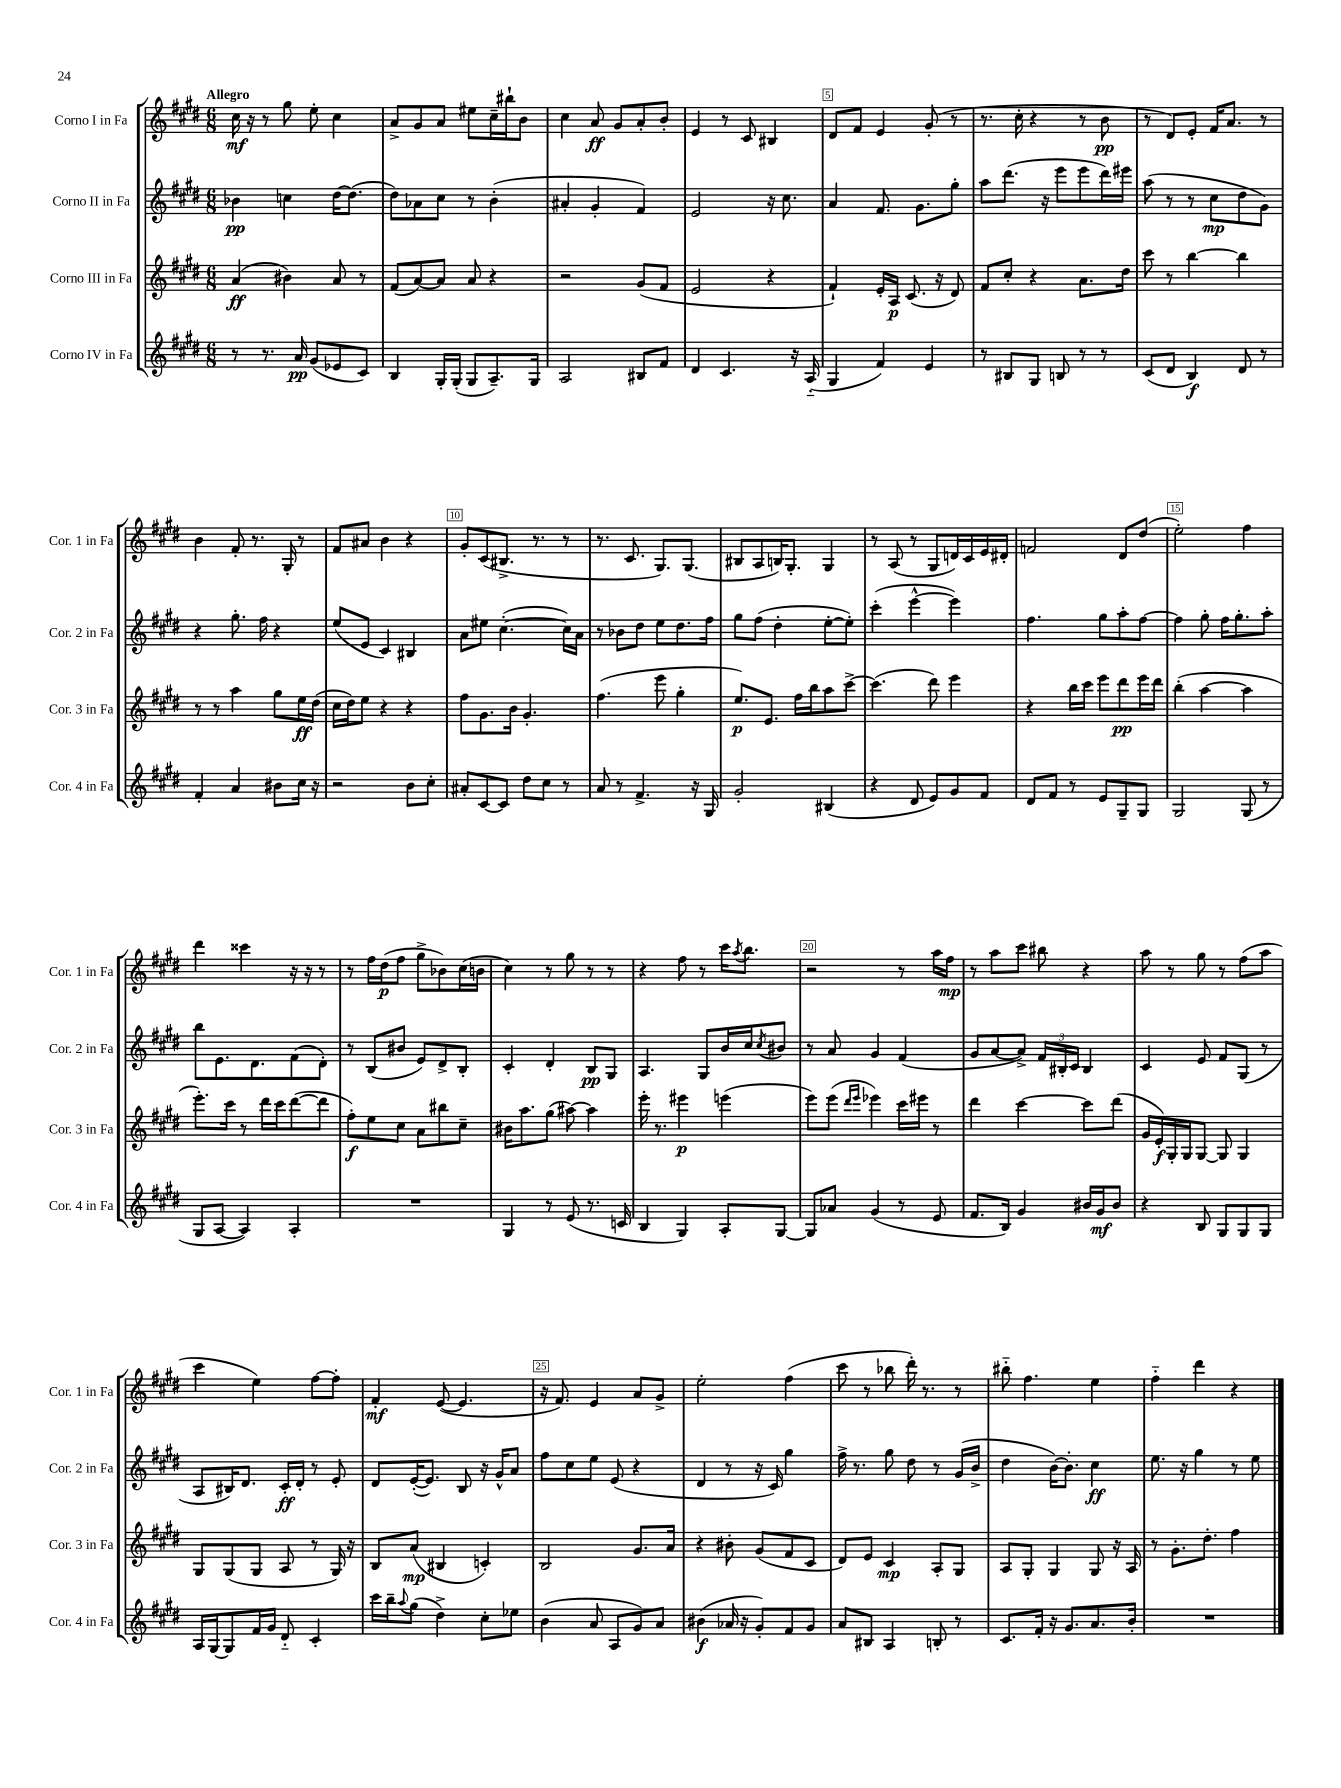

**kern	**kern	**kern	**kern
*staff4	*staff3	*staff2	*staff1
*clefG2	*clefG2	*clefG2	*clefG2
*k[f#c#g#d#]	*k[f#c#g#d#]	*k[f#c#g#d#]	*k[f#c#g#d#]
*M6/8	*M6/8	*M6/8	*M6/8
8r	(4a/	4b-\	16cc#\
.	.	.	16r
8.r	.	.	8r
.	4b#\)	4cc\	8gg#\
16a/	.	.	.
(8g#/L	.	.	8ee'\
8e-/	8a/	[16dd#\LK	4cc#\
.	.	(8.dd#\]J	.
8c#/J)	8r	.	.
=	=	=	=
4B/	(8f#/L	8dd#\L)	8a^/L
.	[8a/)	8a-\	8g#/
16G#'/LL	8a/]J	8cc#\J	8a/J
(16G#'/JJ	.	.	.
8G#/L	8a/	8r	8ee#\L
8.A~/)	4r	(4b'\	16cc#~\L
.	.	.	16bb#`\J
.	.	.	8b\J
16G#/Jk	.	.	.
=	=	=	=
2A/	2r	4a#'/	4cc#\
.	.	4g#'/	8a/
.	.	.	8g#/L
8B#/L	(8g#/L	4f#/)	8a'/
8f#/J	8f#/J	.	8b'/J
=	=	=	=
4d#/	2e/	2e/	4e/
4.c#/	.	.	8r
.	.	.	8c#/
.	4r	16r	4B#/
.	.	8.cc#\	.
16r	.	.	.
(16A'~/	.	.	.
=	=	=	=
4G#/	4f#`/)	4a/	8d#/L
.	.	.	8f#/J
4f#/)	16e'/LL	8.f#/	4e/
.	16A/JJ	.	.
.	(8.c#/	.	.
.	.	8.g#\L	.
4e/	.	.	(8g#'/
.	16r	.	.
.	8d#/)	8gg#'\J	8r
=	=	=	=
8r	8f#/L	8aa\L	8.r
8B#/L	8cc#'/J	(8.ddd#\J	.
.	.	.	16cc#'\
8G#/J	4r	.	4r
.	.	16r	.
8B/	.	8eee\L	.
8r	8.a\L	8eee\	8r
8r	.	16ddd#\L)	8b\
.	16dd#\Jk	16eee#\JJ	.
=	=	=	=
(8c#/L	8ccc#\	(8aa\	8r
8d#/J	8r	8r	8d#/L)
4B/)	[4bb\	8r	8e'/J
.	.	8cc#\L	16f#/LK
.	.	.	8.a/J
8d#/	4bb\]	8dd#\	.
8r	.	8g#\J)	8r
=	=	=	=
4f#'/	8r	4r	4b\
.	8r	.	.
4a/	4aa\	8.gg#'\	8f#'/
.	.	.	8.r
.	.	16ff#\	.
8b#\L	8gg#\L	4r	.
.	.	.	16G#'/
16cc#\Jk	16ee\L	.	8r
16r	(16dd#\JJ	.	.
=	=	=	=
2r	16cc#\LL	(8ee/L	8f#/L
.	16dd#\J)	.	.
.	8ee\J	8e/J	8a#/J
.	4r	4c#/)	4b\
8b\L	4r	4B#/	4r
8cc#'\J	.	.	.
=	=	=	=
8a#'/L	8ff#\L	8a\L	8g#'/L
[8c#/	8.g#\	8ee#\J	(8c#/
8c#/]J	.	([4.cc#'\	8.B#^/J
.	16b\Jk	.	.
8dd#\L	4.g#'/	.	.
.	.	.	8.r
8cc#\J	.	.	.
8r	.	16cc#\]LL)	8r
.	.	16a\JJ	.
=	=	=	=
8a/	(4.ff#\	8r	8.r
8r	.	8b-\L	.
.	.	.	8.c#/
4.f#^/	.	8dd#\J	.
.	8eee\	8ee\L	8.G#/L)
.	4gg#'\	8.dd#\	.
.	.	.	(8.G#/J
16r	.	.	.
16G#/	.	16ff#\Jk	.
=	=	=	=
2g#'/	8.ee/L)	8gg#\L	8B#/L
.	.	(8ff#\J	8A/
.	8.e/J	.	.
.	.	4dd#'\	16B/K)
.	.	.	8.G#'/J
.	16ff#\LL	.	.
.	16bb\J	.	.
(4B#/	8aa\	[8ee'\L	4G#/
.	[8ccc#^\J	8ee'\]J)	.
=	=	=	=
4r	(4.ccc#\]	(4ccc#'\	8r
.	.	.	(8A/
8d#/	.	[4eee^^\	8r
8e/L)	8ddd#\)	.	8G#/L
8g#/	4eee\	4eee\])	16d/L)
.	.	.	16c#/
8f#/J	.	.	16e/
.	.	.	16d#'/JJ
=	=	=	=
8d#/L	4r	4.ff#\	2f/
8f#/J	.	.	.
8r	16bb\LL	.	.
.	16ccc#\JJ	.	.
8e/L	8eee\L	8gg#\L	.
8G#~/	8ddd#\	8aa'\	8d#/L
8G#/J	16eee\L	[8ff#\J	(8dd#/J
.	16ddd#\JJ	.	.
=	=	=	=
2G#/	(4bb'\	4ff#\]	2ee'\)
.	[4aa\	8gg#'\	.
.	.	16ff#\LK	.
.	.	8.gg#'\	.
(8G#/	4aa\]	.	4ff#\
8r	.	8aa'\J	.
=	=	=	=
8G#/L	8.eee'\L)	8bb\L	4ddd#\
[8A/J	.	8.e\	.
.	16ccc#\Jk	.	.
4A/])	8r	.	4ccc##\
.	.	8.d#\	.
.	16ddd#\LL	.	.
.	16ccc#\J	.	.
4A'/	([8ddd#\	(8f#\	16r
.	.	.	16r
.	8ddd#\]J	8d#'\J)	8r
=	=	=	=
2.r	8ff#'\L)	8r	8r
.	8ee\	(8B/L	16ff#\LL
.	.	.	(16dd#\J
.	8cc#\J	8b#/J	8ff#\J
.	8a\L	8e/L)	8gg#^\L
.	8bb#\	8d#^/	8b-\)
.	8cc#~\J	8B'/J	(16cc#\L
.	.	.	16b\JJ
=	=	=	=
4G#/	16b#\LK	4c#'/	4cc#\)
.	8.aa\	.	.
8r	(8gg#\J	4d#'/	8r
(8e/	[8aa#\)	.	8gg#\
8.r	4aa#\]	8B/L	8r
.	.	8G#/J	8r
16c/	.	.	.
=	=	=	=
4B/	16eee'\	4.A/	4r
.	8.r	.	.
4G#/)	4eee#\	.	8ff#\
.	.	8G#/L	8r
8A'/L	(4eee\	16b/L	16ccc#\LK
.	.	.	8qaa/
.	.	16cc#/J	8.bb\J
.	.	8qcc#/	.
[8G#/J	.	8b#/J	.
=	=	=	=
8G#/]L	8eee\L)	8r	2r
8a-/J	(8eee\J	8a/	.
.	16qqddd#/LL	.	.
.	16qqeee/JJ	.	.
(4g#/	4eee-\)	4g#/	.
8r	16ccc#\LL	(4f#/	8r
.	16eee#\JJ	.	.
8e/	8r	.	16aa\LL
.	.	.	16ff#\JJ
=	=	=	=
8.f#/L	4ddd#\	8g#/L	8r
.	.	[8a/	8aa\L
16B/Jk)	.	.	.
4g#/	[4ccc#\	8a^/]J)	8ccc#\J
.	.	24f#/LL	8bb#\
.	.	24B#'/	.
.	.	24c#/JJ	.
16b#/LL	8ccc#\]L	4B#/	4r
16g#/J	.	.	.
8b#/J	(8ddd#\J	.	.
=	=	=	=
4r	16g#/LL	4c#/	8aa\
.	16e'/)	.	.
.	16G#'/	.	8r
.	16G#/J	.	.
8B/	[8G#/J	8e/	8gg#\
8G#/L	8G#/]	8f#/L	8r
8G#/	4G#/	(8G#/J	(8ff#\L
8G#/J	.	8r	8aa\J
=	=	=	=
16A/LL	8G#/L	8A/L	4ccc#\
[16G#/J	.	.	.
8G#/]	(8G#/	16B#/K)	.
.	.	8.d#/J	.
16f#/L	8G#/J	.	4ee\)
16g#/JJ	.	.	.
8d#'~/	8A/	16c#'/LL	.
.	.	16d#'/JJ	.
4c#'/	8r	8r	[8ff#\L
.	16G#/)	8e'/	8ff#'\]J
.	16r	.	.
=	=	=	=
16ccc#\LL	8B/L	8d#/L	4f#'/
16bb~\J	.	.	.
8qqaa/	.	.	.
(8gg#\J	(8a/J	([16e'/K	.
.	.	8.e/]J)	.
4dd#^\)	4B#/	.	([8e/
.	.	8B/	4.e/]
8cc#'\L	4c'/)	16r	.
.	.	16g#^^/LK	.
8ee-\J	.	8a/J	.
=	=	=	=
(4b\	2B/	8ff#\L	16r
.	.	.	8.f#/)
.	.	8cc#\	.
8a/	.	8ee\J	4e/
8A/L	.	(8e/	.
8g#/)	8.g#/L	4r	8a/L
8a/J	.	.	8g#^/J
.	16a/Jk	.	.
=	=	=	=
(4b#\	4r	4d#/	2ee'\
16a-/	8b#'\	8r	.
16r	.	.	.
8g#'/L)	(8g#/L	16r	.
.	.	16c#/)	.
8f#/	8f#/	4gg#\	(4ff#\
8g#/J	8c#/J	.	.
=	=	=	=
8a/L	8d#/L)	16ff#^\	8ccc#\
.	.	8.r	.
8B#/J	8e/J	.	8r
4A/	4c#/	8gg#\	8bb-\
.	.	8dd#\	16ddd#'\)
.	.	.	8.r
8B'/	8A'/L	8r	.
8r	8G#/J	(16g#/LL	8r
.	.	16b^/JJ	.
=	=	=	=
8.c#/L	8A/L	4dd#\	8bb#'~\
.	8G#'/J	.	4.ff#\
16f#'/Jk	.	.	.
16r	4G#/	[16b\LK)	.
8.g#/L	.	8.b'\]J	.
8.a/	8G#/	4cc#\	4ee\
.	16r	.	.
16b'/Jk	16A/	.	.
=	=	=	=
2.r	8r	8.ee\	4ff#'~\
.	8.g#'\L	.	.
.	.	16r	.
.	.	4gg#\	4ddd#\
.	8.dd#'\J	.	.
.	4ff#\	8r	4r
.	.	8ee\	.
==	==	==	==
*-	*-	*-	*-
